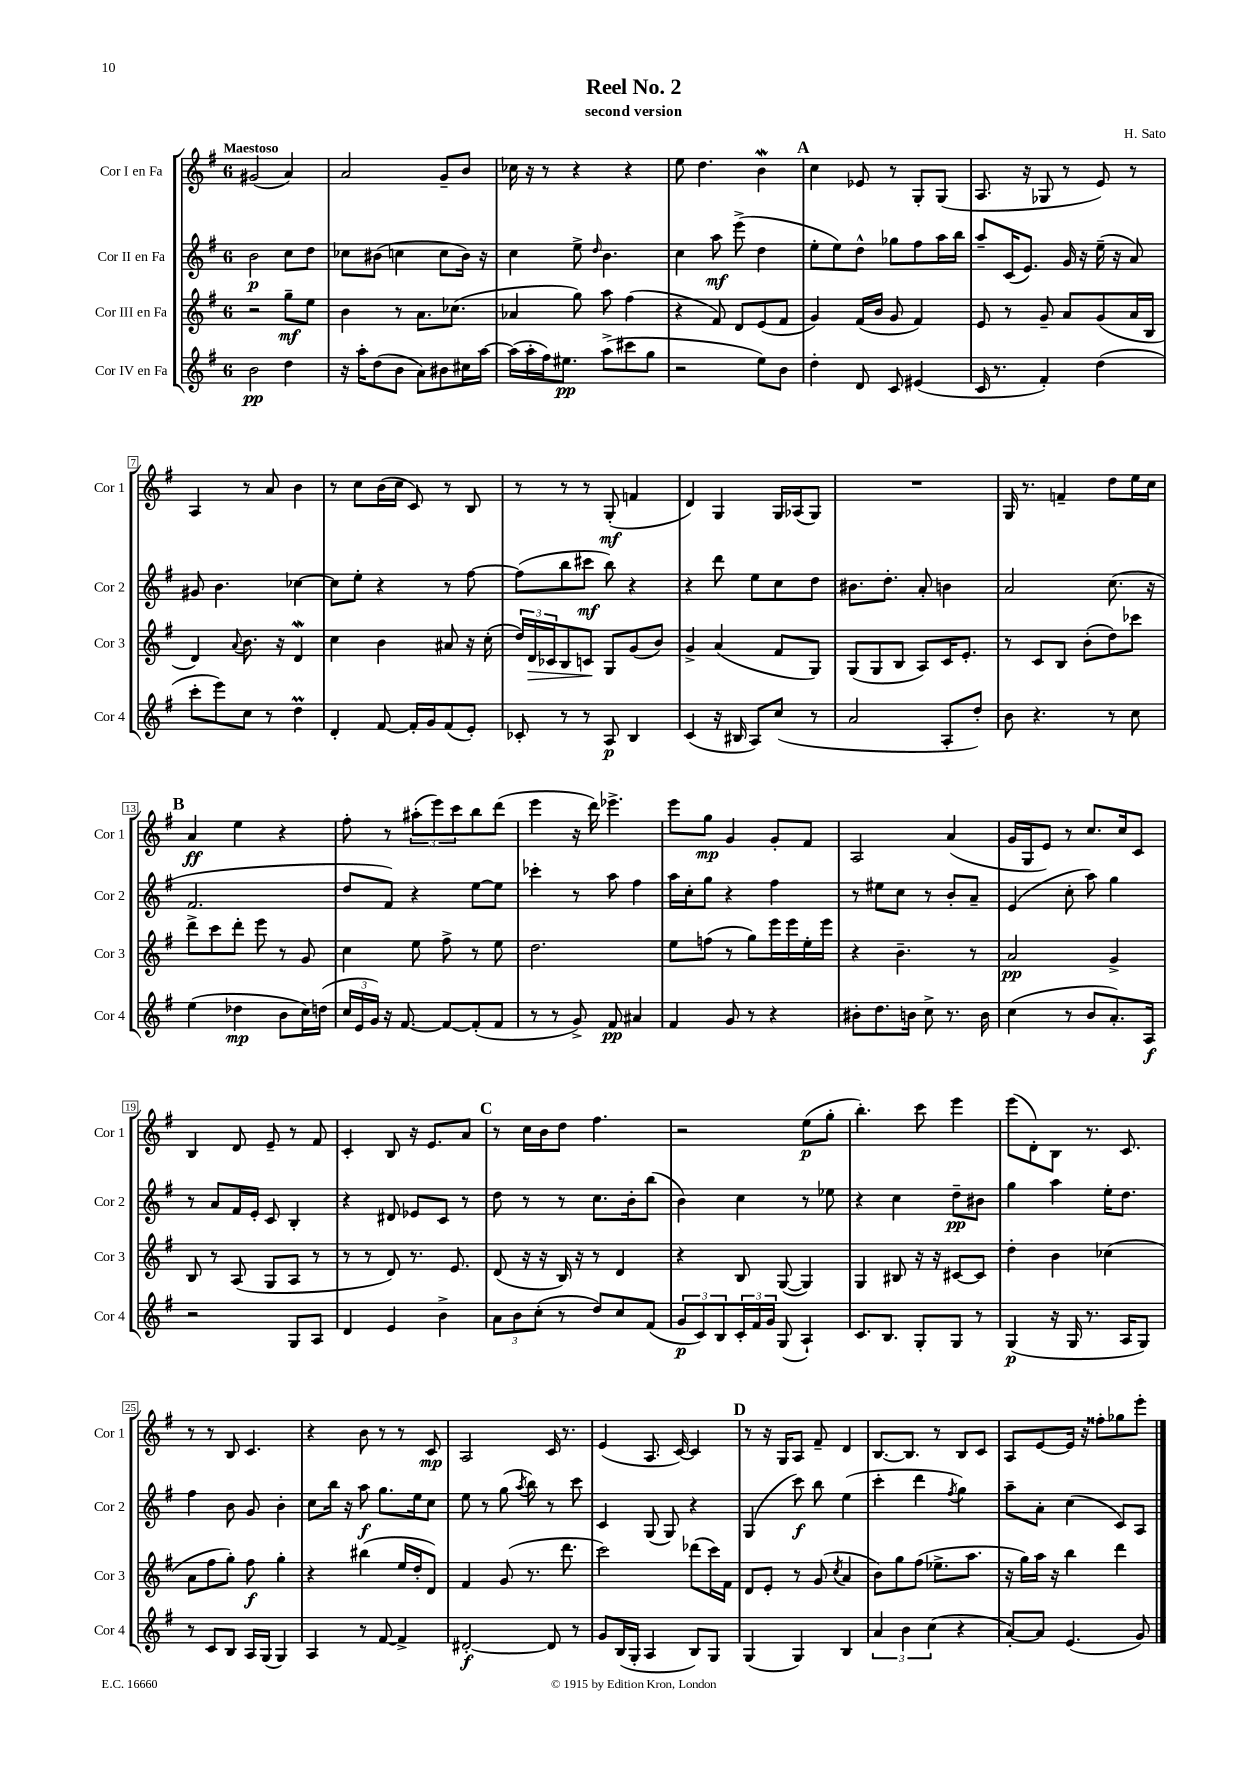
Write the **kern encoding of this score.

**kern	**dynam	**kern	**dynam	**kern	**dynam	**kern	**dynam
*part4	*part4	*part3	*part3	*part2	*part2	*part1	*part1
*staff4	*staff4	*staff3	*staff3	*staff2	*staff2	*staff1	*staff1
*I"Cor IV en Fa	*	*I"Cor III en Fa	*	*I"Cor II en Fa	*	*I"Cor I en Fa	*
*I'Cor 4	*	*I'Cor 3	*	*I'Cor 2	*	*I'Cor 1	*
*clefG2	*	*clefG2	*	*clefG2	*	*clefG2	*
*k[f#]	*	*k[f#]	*	*k[f#]	*	*k[f#]	*
*M6/8	*	*M6/8	*	*M6/8	*	*M6/8	*
=1	=1	=1	=1	=1	=1	=1	=1
!	!	!	!	!	!	!LO:TX:a:B:t=Maestoso	!
2b\	pp	2r	.	2b\	p	(2g#X/	.
4dd\	.	8gg~\L	mf	8cc\L	.	4a/)	.
.	.	8ee\J	.	8dd\J	.	.	.
=2	=2	=2	=2	=2	=2	=2	=2
16r	.	4b\	.	8cc-X\L	.	2a/	.
16aa'\KL	.	.	.	.	.	.	.
(8dd\	.	.	.	(8b#X\J	.	.	.
8b\J	.	8r	.	4ccn\	.	.	.
8a\L)	.	8.a\L	.	.	.	.	.
8b#X\	.	.	.	8cc\L	.	8g~/L	.
.	.	(8.cc-X\J	.	.	.	.	.
16cc#X\L	.	.	.	16b#\Jk)	.	8b/J	.
[16aa\JJ	.	.	.	16r	.	.	.
=3	=3	=3	=3	=3	=3	=3	=3
(16aa\LL]	.	4a-X/	.	4cc\	.	16cc-X\	.
16aa'\	.	.	.	.	.	16r	.
16ff#\J)	.	.	.	.	.	8r	.
8.ee#X\J	pp	.	.	.	.	.	.
.	.	8gg\)	.	8ee^\	.	4r	.
.	.	.	.	16qqdd/	.	.	.
(8aa^\L	.	8aa\	.	4.b\	.	.	.
8ccc#X\	.	(4ff#\	.	.	.	4r	.
8gg\J	.	.	.	.	.	.	.
=4	=4	=4	=4	=4	=4	=4	=4
2r	.	4r	.	4cc\	.	8ee\	.
.	.	.	.	.	.	4.dd\	.
.	.	8f#/)	.	8aa\	mf	.	.
.	.	8d/L	.	(8eee^\	.	.	.
8ee\L)	.	(8e/	.	4dd\	.	4bW\	.
8b\J	.	8f#/J	.	.	.	.	.
!!LO:REH:place=s1:t=A
=5	=5	=5	=5	=5	=5	=5	=5
4dd'\	.	4g/)	.	8ee'\L	.	4cc\	.
.	.	.	.	8ee\)	.	.	.
8d/	.	(16f#/LL	.	8dd^^\J	.	8e-X/	.
.	.	16b/JJ	.	.	.	.	.
8c/	.	8g/	.	8gg-X\L	.	8r	.
(4e#X/	.	4f#/)	.	8ff#\	.	8G'/L	.
.	.	.	.	16aa\L	.	(8G/J	.
.	.	.	.	16bb\JJ	.	.	.
=6	=6	=6	=6	=6	=6	=6	=6
16c/	.	8e/	.	8aa~/L	.	8.A/	.
8.r	.	.	.	.	.	.	.
.	.	8r	.	(16c/K	.	.	.
.	.	.	.	8.e/J)	.	16r	.
4f#'/)	.	8g~/	.	.	.	8G-X/	.
.	.	8a/L	.	16g/	.	8r	.
.	.	.	.	16r	.	.	.
(4dd\	.	(8g/	.	(16ee~\	.	8e/)	.
.	.	.	.	16r	.	.	.
.	.	16a/L	.	8a/)	.	8r	.
.	.	16B/JJ	.	.	.	.	.
!!LO:LB:g=z
=7	=7	=7	=7	=7	=7	=7	=7
8ccc'\L	.	4d/)	.	8g#X/	.	4A/	.
8eee\)	.	.	.	4.b\	.	.	.
.	.	8qqa/	.	.	.	.	.
8cc\J	.	8.b\	.	.	.	8r	.
8r	.	.	.	.	.	8a/	.
.	.	16r	.	.	.	.	.
4ddM\	.	4dW/	.	[4cc-X\	.	4b\	.
=8	=8	=8	=8	=8	=8	=8	=8
4d'/	.	4cc\	.	8cc-\L]	.	8r	.
.	.	.	.	8ee'\J	.	8cc\L	.
[8f#/	.	4b\	.	4r	.	(16b\L	.
.	.	.	.	.	.	16cc\JJ	.
16f#'/LL]	.	.	.	.	.	8c/)	.
16g/J	.	.	.	.	.	.	.
(8f#/	.	8a#X/	.	8r	.	8r	.
8e'/J)	.	16r	.	[8ff#\	.	8B/	.
.	.	(16cc'\	.	.	.	.	.
=9	=9	=9	=9	=9	=9	=9	=9
8c-X'/	.	24dd/LL)	.	(8ff#\L]	.	8r	.
!	!	!	!LO:HP:b	!	!	!	!
.	.	24d/	>	.	.	.	.
.	.	24c-X/J	.	.	.	.	.
8r	.	8B/	.	8bb\	.	8r	.
8r	.	8cn/J	.	8ccc#X\J	mf	8r	.
8A/	p	8G/L	]	8bb\)	.	(8G'/	mf
4B/	.	(8g/	.	4r	.	4fn/	.
.	.	8b/J)	.	.	.	.	.
=10	=10	=10	=10	=10	=10	=10	=10
(4c/	.	4g^/	.	4r	.	4d/)	.
16r	.	(4a/	.	8ddd\	.	4G/	.
16B#X/	.	.	.	.	.	.	.
8A/L)	.	.	.	8ee\L	.	.	.
(8cc/J	.	8f#/L	.	8cc\	.	16G/LL	.
.	.	.	.	.	.	(16A-X/J	.
8r	.	8G/J)	.	8dd\J	.	8G/J)	.
=11	=11	=11	=11	=11	=11	=11	=11
2a/	.	(8G/L	.	8.b#X\L	.	2.r	.
.	.	8G/	.	.	.	.	.
.	.	.	.	8.dd'\J	.	.	.
.	.	8B/J	.	.	.	.	.
.	.	8A/L)	.	8a'/	.	.	.
8A'/L	.	16c/K	.	4bn\	.	.	.
.	.	8.e'/J	.	.	.	.	.
8dd'/J)	.	.	.	.	.	.	.
=12	=12	=12	=12	=12	=12	=12	=12
8b\	.	8r	.	2a/	.	16G/	.
.	.	.	.	.	.	8.r	.
4.r	.	8c/L	.	.	.	.	.
.	.	8B/J	.	.	.	4fn~/	.
.	.	(8b'\L	.	.	.	.	.
8r	.	8dd\)	.	(8.cc\	.	8dd\L	.
8cc\	.	8ccc-X\J	.	.	.	16ee\L	.
.	.	.	.	16r	.	16cc\JJ	.
!!LO:LB:g=z
!!LO:REH:place=s1:t=B
=13	=13	=13	=13	=13	=13	=13	=13
(4ee\	.	8ddd^\L	.	2.f#/	.	4a/	ff
.	.	8ccc\	.	.	.	.	.
4dd-X\	mp	8ddd'\J	.	.	.	4ee\	.
.	.	8eee\	.	.	.	.	.
8b\L	.	8r	.	.	.	4r	.
16cc\L)	.	8g/	.	.	.	.	.
(16ddn\JJ	.	.	.	.	.	.	.
=14	=14	=14	=14	=14	=14	=14	=14
24cc/LL	.	4cc\	.	8dd/L	.	8ff#'\	.
24e/	.	.	.	.	.	.	.
24g/JJ)	.	.	.	.	.	.	.
16r	.	.	.	8f#/J)	.	8r	.
[8.f#/	.	.	.	.	.	.	.
.	.	8ee\	.	4r	.	(12aa#X'\L	.
.	.	.	.	.	.	12eee\)	.
8f#/L_	.	8ff#^\	.	.	.	.	.
.	.	.	.	.	.	12ccc\	.
(8f#'/]	.	8r	.	[8ee\L	.	8bb\	.
8f#/J	.	8ee\	.	8ee\J]	.	(8ddd\J	.
=15	=15	=15	=15	=15	=15	=15	=15
8r	.	2.dd\	.	4ccc-X'\	.	4eee\	.
8r	.	.	.	.	.	.	.
8g^/)	.	.	.	8r	.	16r	.
.	.	.	.	.	.	16ddd\)	.
8f#/	pp	.	.	8aa\	.	4.eee-X^\	.
4a#X/	.	.	.	4ff#\	.	.	.
=16	=16	=16	=16	=16	=16	=16	=16
4f#/	.	8ee\L	.	16aa\LL	.	8eee\L	.
.	.	.	.	16cc'\J	.	.	.
.	.	(8ffn\J	.	8gg\J	.	8gg\J	mp
8g/	.	8r	.	4r	.	4g/	.
8r	.	8gg\L)	.	.	.	.	.
4r	.	16eee\L	.	4ff#\	.	8g'/L	.
.	.	16eee\	.	.	.	.	.
.	.	16ee'\	.	.	.	8f#/J	.
.	.	16eee\JJ	.	.	.	.	.
=17	=17	=17	=17	=17	=17	=17	=17
8b#X'\L	.	4r	.	8r	.	2A/	.
8.dd\	.	.	.	8ee#X\L	.	.	.
.	.	4.b~\	.	8cc\J	.	.	.
16bn\Jk	.	.	.	.	.	.	.
8cc^\	.	.	.	8r	.	.	.
8.r	.	.	.	8b'/L	.	(4a/	.
.	.	8r	.	8a~/J	.	.	.
16b\	.	.	.	.	.	.	.
=18	=18	=18	=18	=18	=18	=18	=18
(4cc\	.	2a/	pp	(4e/	.	16g/LL	.
.	.	.	.	.	.	16G/J	.
.	.	.	.	.	.	8e/J)	.
8r	.	.	.	8cc'\	.	8r	.
8b/L	.	.	.	8aa\)	.	8.cc/L	.
8.a'/)	.	4g^/	.	4gg\	.	.	.
.	.	.	.	.	.	16cc/k	.
.	.	.	.	.	.	8c/J	.
16A/Jk	f	.	.	.	.	.	.
!!LO:LB:g=z
=19	=19	=19	=19	=19	=19	=19	=19
2r	.	8B/	.	8r	.	4B/	.
.	.	8r	.	8a/L	.	.	.
.	.	(8A/	.	16f#/L	.	8d/	.
.	.	.	.	16e'/JJ	.	.	.
.	.	8G/L	.	8c/	.	8e~/	.
8G/L	.	8A/J	.	4B'/	.	8r	.
8A/J	.	8r	.	.	.	8f#/	.
=20	=20	=20	=20	=20	=20	=20	=20
4d/	.	8r	.	4r	.	4c'/	.
.	.	8r	.	.	.	.	.
4e/	.	8d/)	.	8d#X/	.	8B/	.
.	.	8.r	.	8e-X/L	.	16r	.
.	.	.	.	.	.	8.e/L	.
4b^\	.	.	.	8c/J	.	.	.
.	.	8.e/	.	.	.	.	.
.	.	.	.	8r	.	8a/J	.
!!LO:REH:place=s1:t=C
=21	=21	=21	=21	=21	=21	=21	=21
12a\L	.	(8d/	.	8dd\	.	8r	.
12b\	.	.	.	.	.	.	.
.	.	16r	.	8r	.	16cc\LL	.
(12cc'\J	.	.	.	.	.	.	.
.	.	16r	.	.	.	16b\J	.
8r	.	16B/)	.	8r	.	8dd\J	.
.	.	16r	.	.	.	.	.
8dd/L)	.	8r	.	8.cc\L	.	4.ff#\	.
8cc/	.	4d/	.	.	.	.	.
.	.	.	.	16b'\k	.	.	.
(8f#/J	.	.	.	(8bb\J	.	.	.
=22	=22	=22	=22	=22	=22	=22	=22
12g/L	p	4r	.	4b\)	.	2r	.
12c/)	.	.	.	.	.	.	.
12B/	.	.	.	.	.	.	.
24c'/L	.	8B/	.	4cc\	.	.	.
24f#/	.	.	.	.	.	.	.
24g/JJ	.	.	.	.	.	.	.
(8G/	.	([8G/	.	.	.	.	.
4A`/)	.	4G/])	.	8r	.	(8ee\L	p
.	.	.	.	8ee-X\	.	8gg'\J	.
=23	=23	=23	=23	=23	=23	=23	=23
8.c/L	.	4G/	.	4r	.	4.bb'\)	.
8.B/J	.	.	.	.	.	.	.
.	.	8B#X/	.	4cc\	.	.	.
8G'/L	.	16r	.	.	.	8ccc\	.
.	.	16r	.	.	.	.	.
8G/J	.	[8c#X/L	.	8dd~\L	pp	4eee\	.
8r	.	8c#/J]	.	8b#X\J	.	.	.
=24	=24	=24	=24	=24	=24	=24	=24
(4G/	p	4dd'\	.	4gg\	.	(8eee\L	.
.	.	.	.	.	.	8d'\)	.
16r	.	4b\	.	4aa\	.	8B\J	.
16G/	.	.	.	.	.	.	.
8.r	.	.	.	.	.	8.r	.
.	.	(4cc-X\	.	16ee'\KL	.	.	.
16A/KL	.	.	.	8.dd\J	.	8.c/	.
8G/J)	.	.	.	.	.	.	.
!!LO:LB:g=z
=25	=25	=25	=25	=25	=25	=25	=25
8r	.	8a\L	.	4ff#\	.	8r	.
8c/L	.	8ff#\	.	.	.	8r	.
8B/J	.	8gg'\J)	.	8b\	.	8B/	.
16A/LL	.	8ff#\	f	8g/	.	4.c/	.
(16G/JJ	.	.	.	.	.	.	.
4G/)	.	4gg'\	.	4b'\	.	.	.
=26	=26	=26	=26	=26	=26	=26	=26
4A/	.	4r	.	8cc\L	.	4r	.
.	.	.	.	16bb\Jk	.	.	.
.	.	.	.	16r	.	.	.
8r	.	(4bb#X\	.	8aa\	f	8b\	.
[8f#/	.	.	.	8.gg\L	.	8r	.
4f#^/]	.	16ee/LL	.	.	.	8r	.
.	.	16dd'/J	.	16ee\k	.	.	.
.	.	8d/J)	.	8cc\J	.	8c/	mp
=27	=27	=27	=27	=27	=27	=27	=27
[2d#X'/	f	4f#/	.	8ee\	.	2A/	.
.	.	.	.	8r	.	.	.
.	.	(8g/	.	(8gg\	.	.	.
.	.	.	.	8qaa/	.	.	.
.	.	8.r	.	8bb\)	.	.	.
8d#/]	.	.	.	8r	.	16c/	.
.	.	8.ddd\	.	.	.	8.r	.
8r	.	.	.	8ccc\	.	.	.
=28	=28	=28	=28	=28	=28	=28	=28
8g/L	.	2ccc\)	.	4c/	.	(4e/	.
(16B/L	.	.	.	.	.	.	.
16G'/JJ	.	.	.	.	.	.	.
4A/	.	.	.	(8G/	.	8.A/	.
.	.	.	.	8G/)	.	.	.
.	.	.	.	.	.	[16c/)	.
8B/L)	.	(8ddd-X\L	.	4r	.	4c/]	.
8G/J	.	16ccc\L)	.	.	.	.	.
.	.	16f#\JJ	.	.	.	.	.
!!LO:REH:place=s1:t=D
=29	=29	=29	=29	=29	=29	=29	=29
(4G/	.	8d/L	.	(4G/	.	8r	.
.	.	8e'/J	.	.	.	16r	.
.	.	.	.	.	.	16G/KL	.
4G/)	.	8r	.	8ccc\)	f	8A/J	.
.	.	(8g/	.	8bb\	.	8f#~/	.
.	.	8qcc/	.	.	.	.	.
4B/	.	4a/	.	(4ee\	.	4d/	.
=30	=30	=30	=30	=30	=30	=30	=30
6a/	.	8b\L)	.	4ccc'\	.	[8.B/L	.
.	.	8gg\	.	.	.	.	.
6b\	.	.	.	.	.	.	.
.	.	.	.	.	.	8.B/J]	.
.	.	(8ff#\J	.	4ddd\	.	.	.
(6cc\	.	.	.	.	.	.	.
.	.	8.ee-X^\L	.	.	.	8r	.
.	.	.	.	8qff#/	.	.	.
4r	.	.	.	4gg\)	.	8B/L	.
.	.	8.aa\J	.	.	.	.	.
.	.	.	.	.	.	8c/J	.
=31	=31	=31	=31	=31	=31	=31	=31
[8a'/L)	.	16r	.	8aa~\L	.	8A/L	.
.	.	16gg\LL)	.	.	.	.	.
8a/J]	.	16aa\JJ	.	8a'\J	.	[8e/	.
.	.	16r	.	.	.	.	.
(4.e/	.	4bb\	.	(4cc\	.	16e/Jk]	.
.	.	.	.	.	.	16r	.
.	.	.	.	.	.	8ff##X'\L	.
.	.	4ddd\	.	8c/L)	.	8gg-X\	.
8g/)	.	.	.	8A/J	.	8eee'\J	.
==	==	==	==	==	==	==	==
*-	*-	*-	*-	*-	*-	*-	*-
